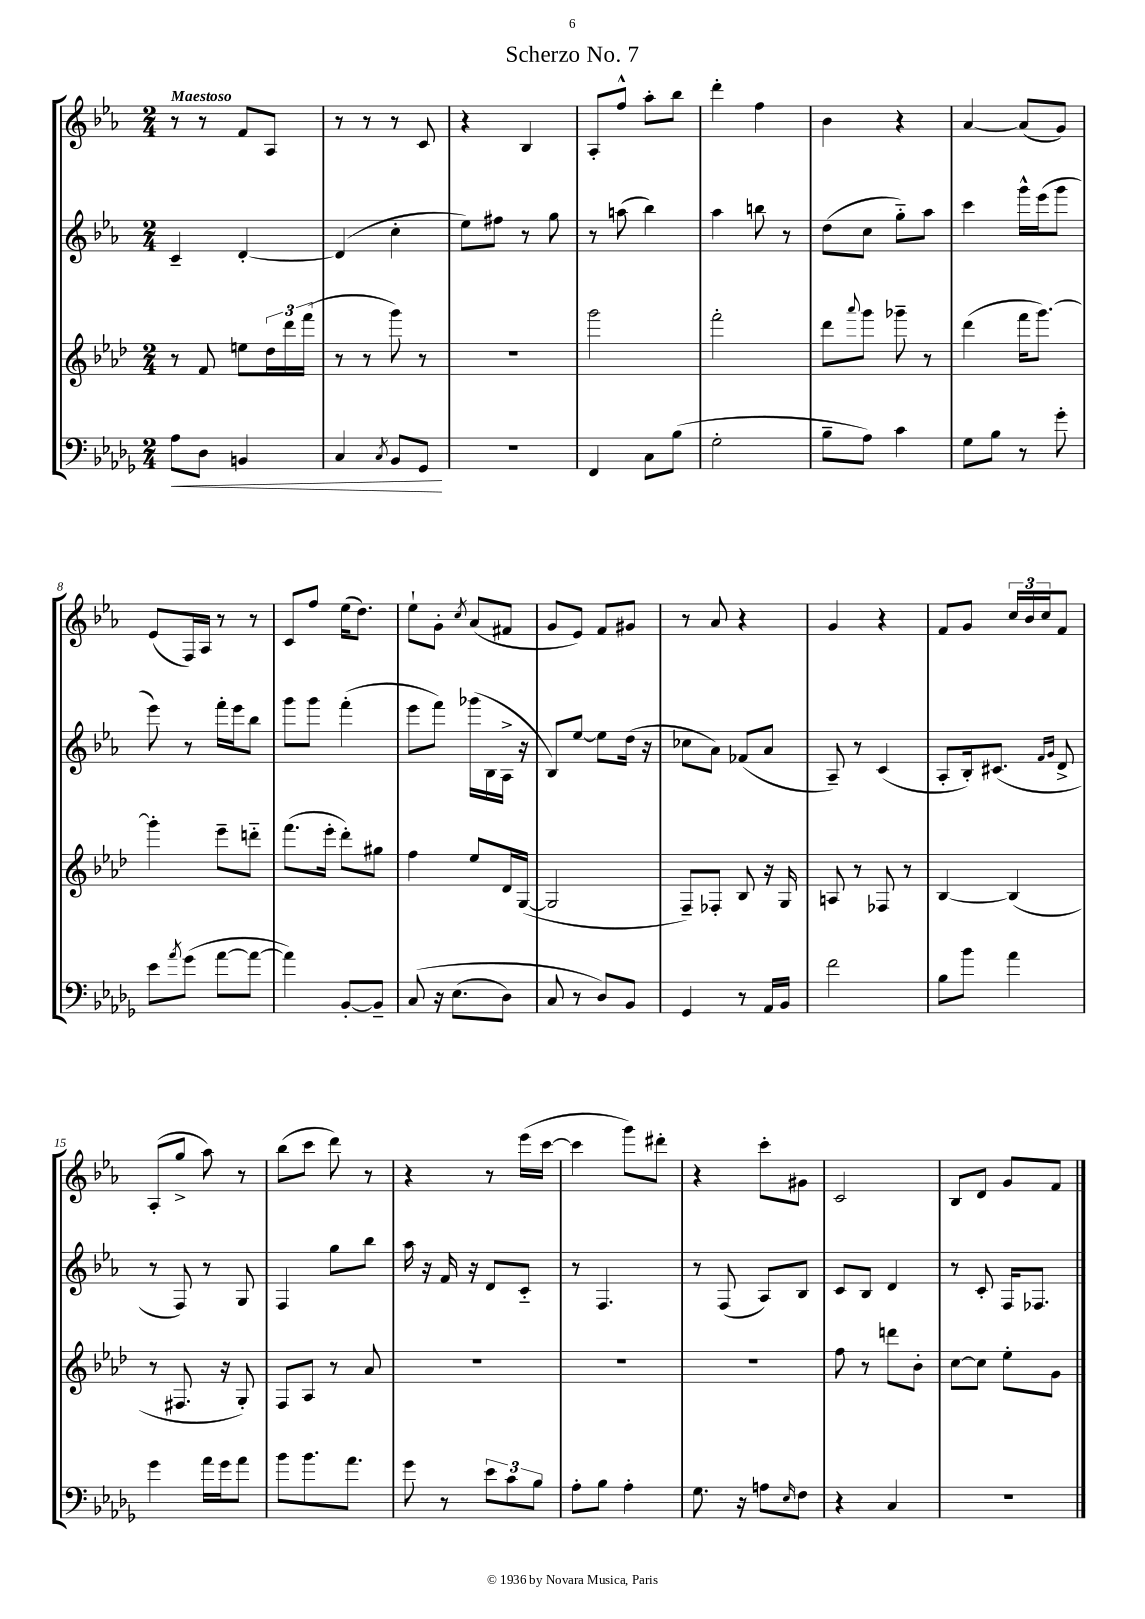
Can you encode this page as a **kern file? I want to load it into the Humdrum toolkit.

**kern	**kern	**kern	**kern
*staff4	*staff3	*staff2	*staff1
*clefF4	*clefG2	*clefG2	*clefG2
*k[b-e-a-d-g-]	*k[b-e-a-d-]	*k[b-e-a-]	*k[b-e-a-]
*M2/4	*M2/4	*M2/4	*M2/4
8A-\L	8r	4c~/	8r
8D-\J	8f/	.	8r
4BB/	8ee\L	[4d'/	8f/L
.	24dd-\L	.	8A-/J
.	24ddd-\	.	.
.	(24fff\JJ	.	.
=	=	=	=
4C/	8r	(4d/]	8r
.	8r	.	8r
8qC/	.	.	.
8BB-/L	8ggg\)	4cc'\	8r
8GG-/J	8r	.	8c/
=	=	=	=
2r	2r	8ee-\L)	4r
.	.	8ff#\J	.
.	.	8r	4B-/
.	.	8gg\	.
=	=	=	=
4FF/	2ggg\	8r	8A-'/L
.	.	(8aa\	8ff^^/J
8C\L	.	4bb-\)	8aa-'\L
(8B-\J	.	.	8bb-\J
=	=	=	=
2G-'\	2fff'\	4aa-\	4ddd'\
.	.	8bb\	4ff\
.	.	8r	.
=	=	=	=
8B-~\L	8ddd-\L	(8dd\L	4b-\
.	8qqaaa-/	.	.
8A-\J)	8ggg\J	8cc\J	.
4c\	8ggg-~\	8gg'~\L)	4r
.	8r	8aa-\J	.
=	=	=	=
8G-\L	(4ddd-\	4ccc\	[4a-/
8B-\J	.	.	.
8r	16fff\LK	16ggg^^\LL	(8a-/]L
.	[8.ggg\J)	(16eee-\J	.
8g-'\	.	8ggg\J	8g/J)
=	=	=	=
8e-\L	4ggg'\]	8eee-\)	(8e-/L
8qa-/	.	.	.
(8g-\J	.	8r	16F/L)
.	.	.	16A-/JJ
[8a-\L	8eee-~\L	16fff'\LL	8r
.	.	16eee-\J	.
8a-\_J	8ddd'~\J	8bb-\J	8r
=	=	=	=
4a-\])	(8.fff\L	8ggg\L	8c/L
.	.	8ggg\J	8ff/J
.	16eee-'\Jk	.	.
[8BB-'/L	8ddd-'\L)	(4fff'\	(16ee-\LK
.	.	.	8.dd\J)
8BB-~/]J	8gg#\J	.	.
=	=	=	=
&(8C/	4ff\	8eee-\L	8ee-`\L
16r	.	8fff\J)	8g'\J
(8.E-\L	.	.	.
.	.	.	8qcc/
.	8ee-/L	(16ggg-\LL	(8a-/L
.	.	16B-\	.
8D-\J)	16d-/L	16A-^\JJ	8f#/J
.	([16G/JJ	16r	.
=	=	=	=
8C/	2G/]	8B-/L)	8g/L
8r	.	[8ee-/J	8e-/J)
8D-/L&)	.	8ee-\]L	8f/L
8BB-/J	.	(16dd\Jk	8g#/J
.	.	16r	.
=	=	=	=
4GG-/	8F~/L)	8cc-\L	8r
.	8F-'/J	8a-\J)	8a-/
8r	8B-/	(8f-/L	4r
16AA-/LL	16r	8a-/J	.
16BB-/JJ	16G/	.	.
=	=	=	=
2f\	8A/	8A-~/)	4g/
.	8r	8r	.
.	8F-/	(4c/	4r
.	8r	.	.
=	=	=	=
8B-\L	[4B-/	8A-'/L	8f/L
8b-\J	.	16B-'/k)	8g/J
.	.	(8.c#/J	.
4a-\	(4B-/]	.	24cc/LL
.	.	.	24b-/
.	.	.	24cc/J
.	.	16qqf/LL	.
.	.	16qqg/JJ	.
.	.	8d^/	8f/J
=	=	=	=
4g-\	8r	8r	(8A-'/L
.	8.F#/	8F/)	8gg^/J
16a-\LL	.	8r	8aa-\)
16g-\J	16r	.	.
8a-\J	8G'/)	8G/	8r
=	=	=	=
8b-\L	8F/L	4F/	(8bb-\L
8.b-\	8A-/J	.	8ccc\J
.	8r	8gg\L	8ddd\)
8.a-\J	.	.	.
.	8a-/	8bb-\J	8r
=	=	=	=
8g-\	2r	16aa-\	4r
.	.	16r	.
8r	.	16f/	.
.	.	16r	.
12e-\L	.	8d/L	8r
12c\	.	.	.
.	.	8c'~/J	(16eee-\LL
12B-\J	.	.	.
.	.	.	[16ccc\JJ
=	=	=	=
8A-'\L	2r	8r	4ccc\]
8B-\J	.	4.F/	.
4A-'\	.	.	8ggg\L)
.	.	.	8ddd#'\J
=	=	=	=
8.G-\	2r	8r	4r
.	.	(8F/	.
16r	.	.	.
8A\L	.	8A-/L)	8ccc'\L
16qqE-/	.	.	.
8F\J	.	8B-/J	8g#\J
=	=	=	=
4r	8ff\	8c/L	2c/
.	8r	8B-/J	.
4C/	8ddd\L	4d/	.
.	8b-'\J	.	.
=	=	=	=
2r	[8cc\L	8r	8B-/L
.	8cc\]J	8c'/	8d/J
.	8ee-'\L	16F/LK	8g/L
.	.	8.F-/J	.
.	8g\J	.	8f/J
==	==	==	==
*-	*-	*-	*-
